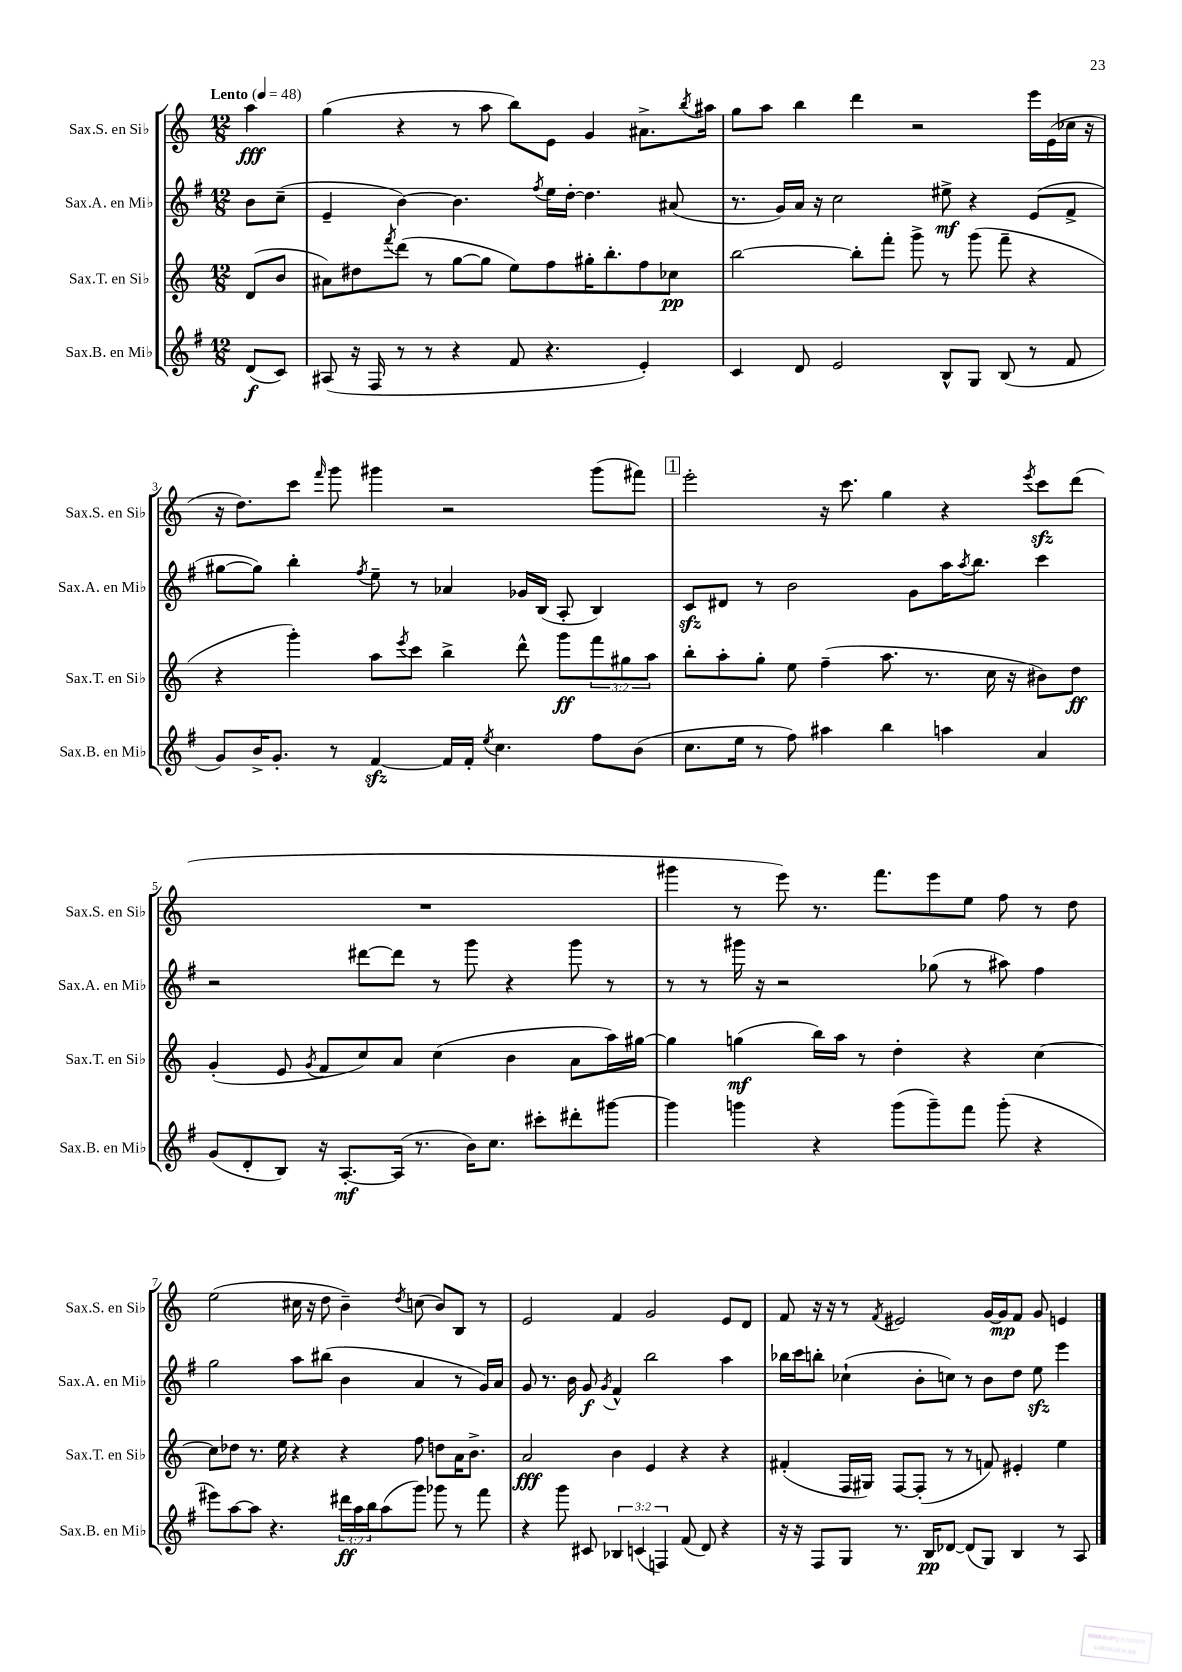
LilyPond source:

<<
\new StaffGroup <<
\new Staff = "s0" \with { instrumentName = "Sax.S. en Sib" shortInstrumentName = "Sax.S. en Sib" } {
    \clef treble \key c \major \numericTimeSignature \time 12/8 \partial 4 \tempo "Lento" 4 = 48
    a''4\fff |
    g''4( r4 r8 a''8 b''8) e'8 g'4 ais'8.-> \acciaccatura { b''8 } ais''16 |
    g''8 a''8 b''4 d'''4 r2 e'''16 e'16( ces''16 r16 |
    r16 d''8.) c'''8 \grace { f'''16 } g'''8 gis'''4 r2 gis'''8( fis'''8) |
    \mark \markup { \box "1" } e'''2-. r16 c'''8. g''4 r4 \acciaccatura { e'''8 } c'''8\sfz d'''8( |
    R1. |
    gis'''4 r8 e'''8) r8. f'''8. e'''8 e''8 f''8 r8 d''8 |
    e''2( cis''16 r16 d''8 b'4--) \acciaccatura { d''8 } c''8( b'8) b8 r8 |
    e'2 f'4 g'2 e'8 d'8 |
    f'8 r16 r16 r8 \acciaccatura { f'8 } eis'2 g'16~ g'16\mp f'8 g'8 e'4 \bar "|." |
}
\new Staff = "s1" \with { instrumentName = "Sax.A. en Mib" shortInstrumentName = "Sax.A. en Mib" } {
    \clef treble \key g \major \numericTimeSignature \time 12/8 \partial 4
    b'8 c''8--( |
    e'4-- b'4~) b'4. \acciaccatura { fis''8 } e''16 d''16~-. d''4. ais'8( |
    r8. g'16) a'16 r16 c''2 eis''8->\mf r4 e'8( fis'8-> |
    gis''8~ gis''8) b''4-. \acciaccatura { fis''8 } e''8-- r8 aes'4 ges'16 b16( a8-. b4) |
    \mark \markup { \box "1" } c'8\sfz dis'8 r8 b'2 g'8 a''16 \acciaccatura { a''8 } b''8. c'''4 |
    r2 dis'''8~ dis'''8 r8 g'''8 r4 g'''8 r8 |
    r8 r8 gis'''16 r16 r2 ges''8( r8 ais''8) fis''4 |
    g''2 a''8 bis''8( b'4 a'4 r8 g'16) a'16 |
    g'8 r8. b'16 g'8\f \acciaccatura { g'8 } fis'4-^ b''2 a''4 |
    bes''16 c'''16 b''8-. ces''4-!( b'8-. c''8) r8 b'8 d''8 e''8\sfz e'''4 \bar "|." |
}
\new Staff = "s2" \with { instrumentName = "Sax.T. en Sib" shortInstrumentName = "Sax.T. en Sib" } {
    \clef treble \key c \major \numericTimeSignature \time 12/8 \override Staff.TupletNumber.text = #tuplet-number::calc-fraction-text \partial 4
    d'8( b'8 |
    ais'8) dis''8 \acciaccatura { f'''8 } d'''8( r8 g''8~ g''8 e''8) f''8 gis''16-. b''8.-. f''8 ces''8\pp |
    b''2~ b''8-. f'''8-. g'''8-> r8 g'''8( f'''8-- r4 |
    r4 g'''4-.) a''8 \acciaccatura { e'''8 } c'''8 b''4-> d'''8-^ g'''8\ff \tuplet 3/2 { f'''8 gis''8 a''8 } |
    \mark \markup { \box "1" } b''8-. a''8-. g''8-. e''8 f''4--( a''8. r8. c''16 r16 bis'8) d''8\ff |
    g'4-.( e'8 \acciaccatura { g'8 } f'8 c''8) a'8 c''4( b'4 a'8 a''16) gis''16~ |
    gis''4 g''4\mf( b''16) a''16 r8 d''4-. r4 c''4~ |
    c''8 des''8 r8. e''16 r4 r4 f''8 d''8 a'16 b'8.-> |
    a'2\fff b'4 e'4 r4 r4 |
    fis'4-.( f16 gis16) f8~ f8-.( r8 r8 f'8) eis'4-. e''4 \bar "|." |
}
\new Staff = "s3" \with { instrumentName = "Sax.B. en Mib" shortInstrumentName = "Sax.B. en Mib" } {
    \clef treble \key g \major \numericTimeSignature \time 12/8 \override Staff.TupletNumber.text = #tuplet-number::calc-fraction-text \partial 4
    d'8\f( c'8) |
    ais8( r16 fis16 r8 r8 r4 fis'8 r4. e'4-.) |
    c'4 d'8 e'2 b8-^ g8 b8( r8 fis'8 |
    g'8) b'16-> g'8.-. r8 fis'4~\sfz fis'16 fis'16-. \acciaccatura { e''8 } c''4. fis''8 b'8( |
    \mark \markup { \box "1" } c''8. e''16 r8 fis''8) ais''4 b''4 a''4 a'4 |
    g'8( d'8-. b8) r16 a8.~-.\mf a16( r8. b'16) c''8. cis'''8-. dis'''8-. gis'''8~ |
    gis'''4 g'''4 r4 g'''8( g'''8--) fis'''8 g'''8-.( r4 |
    eis'''8) a''8~ a''8 r4. \tuplet 3/2 { dis'''16\ff a''16 b''16 } a''8( g'''8) ges'''8 r8 fis'''8 |
    r4 g'''8 cis'8 \tuplet 3/2 { bes4 c'4( f4) } fis'8( d'8) r4 |
    r16 r16 fis8 g8 r8. b16\pp des'8~ des'8( g8) b4 r8 a8 \bar "|." |
}
>>
>>
